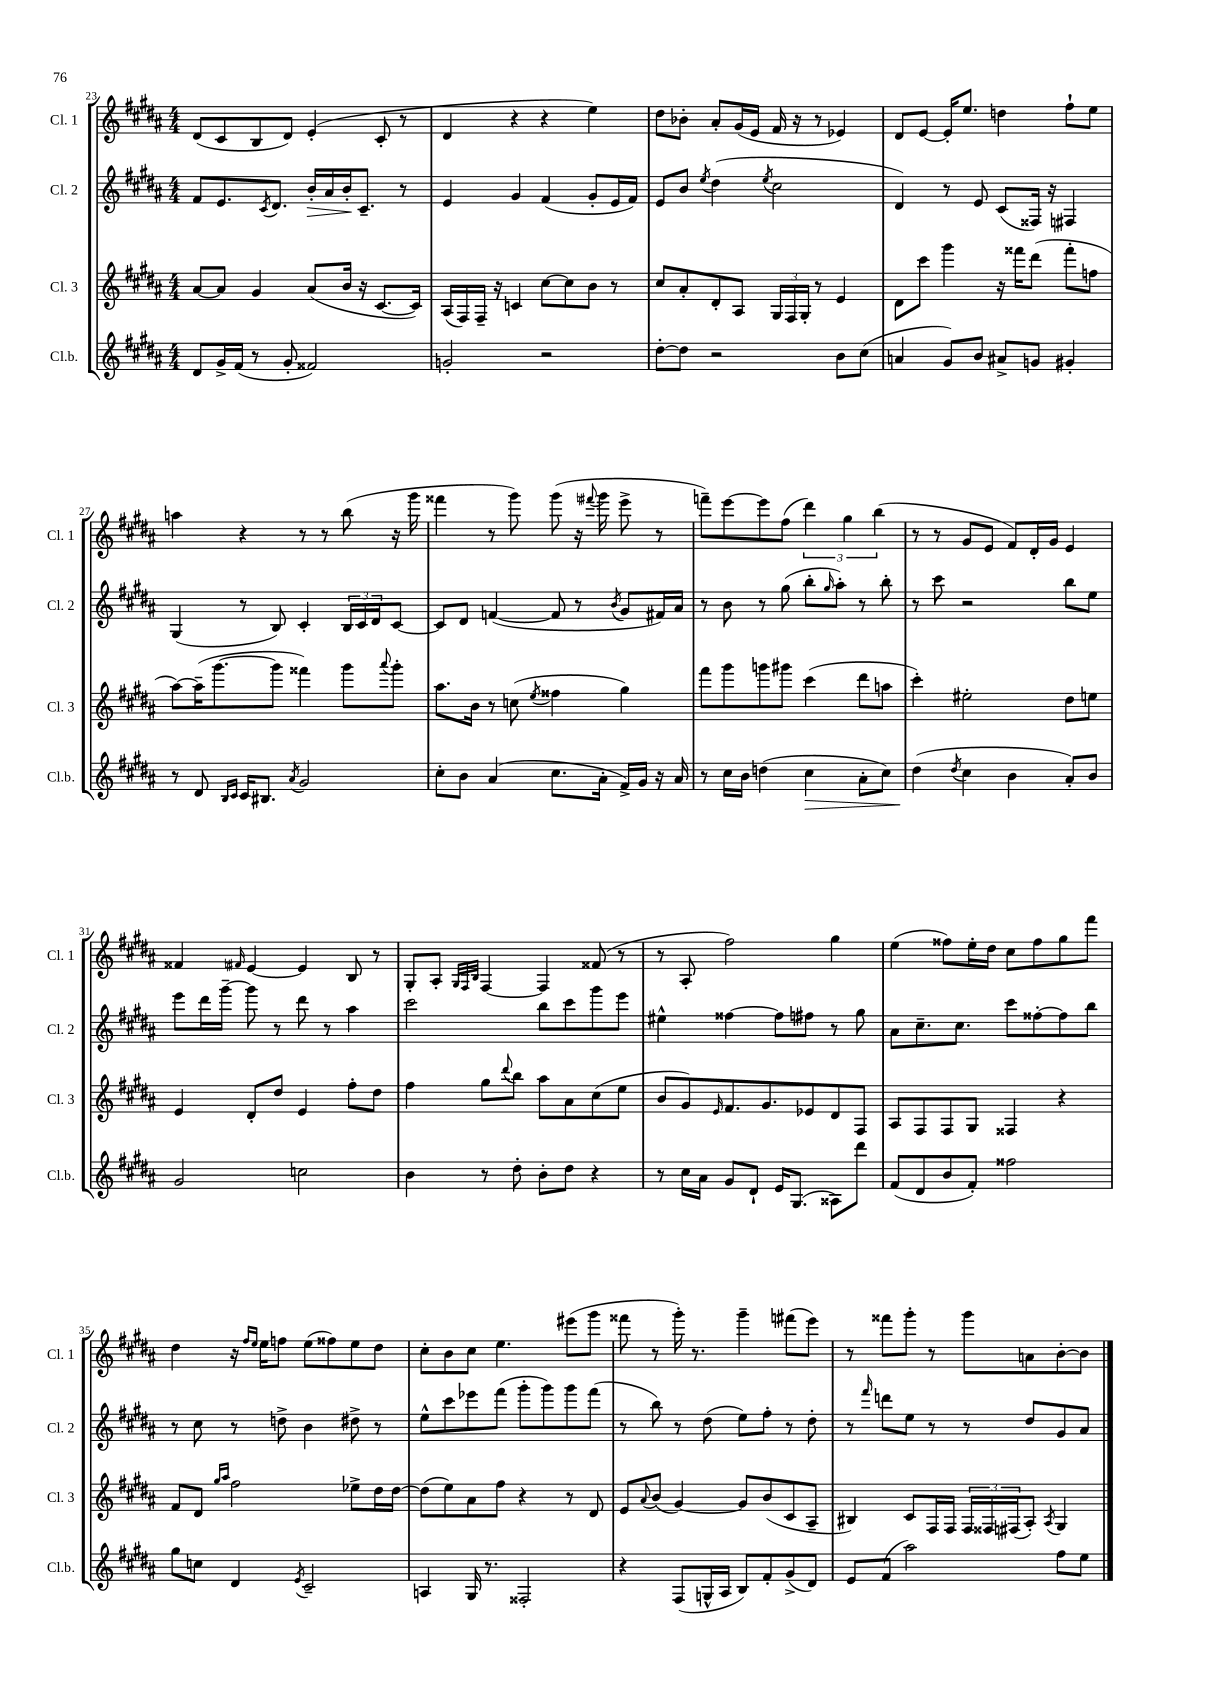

**kern	**dynam	**kern	**kern	**dynam	**kern
*part4	*part4	*part3	*part2	*part2	*part1
*staff4	*staff4	*staff3	*staff2	*staff2	*staff1
*I"Cl.b.	*	*I"Cl. 3	*I"Cl. 2	*	*I"Cl. 1
*I'Cl.b.	*	*I'Cl. 3	*I'Cl. 2	*	*I'Cl. 1
*clefG2	*	*clefG2	*clefG2	*	*clefG2
*k[f#c#g#d#a#]	*	*k[f#c#g#d#a#]	*k[f#c#g#d#a#]	*	*k[f#c#g#d#a#]
*M4/4	*	*M4/4	*M4/4	*	*M4/4
=23	=23	=23	=23	=23	=23
8d#/L	.	[8a#/L	8f#/L	.	(8d#/L
16g#^/L	.	8a#/J]	8.e/	.	8c#/
(16f#/JJ	.	.	.	.	.
8r	.	4g#/	.	.	8B/
.	.	.	8qc#/	.	.
.	.	.	8.d#/J	.	.
8g#'/	.	.	.	.	8d#/J)
!	!	!	!	!LO:HP:b	!
2f##X/)	.	(8a#/L	16b'/LL	>	(4e'/
.	.	.	16a#/	.	.
.	.	16b/Jk	16b'/J	.	.
.	.	16r	8.c#~/J	]	.
.	.	[8.c#/L	.	.	8c#'/
.	.	.	8r	.	8r
.	.	16c#/Jk])	.	.	.
=24	=24	=24	=24	=24	=24
2gn'/	.	(16A#/LL	4e/	.	4d#/
.	.	16F#/)	.	.	.
.	.	16F#~/JJ	.	.	.
.	.	16r	.	.	.
.	.	4cn/	4g#/	.	4r
2r	.	[8cc#\L	(4f#/	.	4r
.	.	8cc#\]	.	.	.
.	.	8b\J	8g#'/L	.	4ee\)
.	.	8r	16e/L	.	.
.	.	.	16f#/JJ)	.	.
=25	=25	=25	=25	=25	=25
[8dd#'\L	.	8cc#/L	8e/L	.	8dd#\L
8dd#\J]	.	8a#'/	8b/J	.	8b-X'\J
.	.	.	8qee/	.	.
2r	.	8d#'/	(4dd#\	.	8a#'/L
.	.	8A#/J	.	.	(16g#/L
.	.	.	.	.	16e/JJ
.	.	.	8qee/	.	.
.	.	24G#/LL	2cc#\	.	16f#/
.	.	24F#/	.	.	.
.	.	.	.	.	16r
.	.	24G#'/JJ	.	.	.
.	.	8r	.	.	8r
8b\L	.	4e/	.	.	4e-X/)
(8cc#\J	.	.	.	.	.
=26	=26	=26	=26	=26	=26
4an/	.	8d#\L	4d#/)	.	8d#/L
.	.	8ccc#\J	.	.	[8e/J
8g#/L)	.	4ggg#\	8r	.	16e'/KL]
.	.	.	.	.	8.ee/J
8b/J	.	.	8e/	.	.
8a#X^/L	.	16r	(8c#/L	.	4ddn\
.	.	16fff##X\KL	.	.	.
8gn/J	.	(8ddd#\J	16F##X/Jk)	.	.
.	.	.	16r	.	.
4g#X'/	.	8fff##'\L	4F#X/	.	8ff#`\L
.	.	8ffn\J	.	.	8ee\J
!!LO:LB:g=z
=27	=27	=27	=27	=27	=27
8r	.	[8aa#\L)	(4G#/	.	4aan\
8d#/	.	(16aa#~\K]	.	.	.
.	.	[8.ggg#\	.	.	.
16qqB/LL	.	.	.	.	.
16qqc#/JJ	.	.	.	.	.
16c#/KL	.	.	8r	.	4r
8.B#X/J	.	.	.	.	.
.	.	8ggg#\J]	8B/)	.	.
8qa#/	.	.	.	.	.
2g#/	.	4fff##X\)	4c#'/	.	8r
.	.	.	.	.	8r
.	.	8ggg#\L	24B/LL	.	(8bb\
.	.	.	24c#/	.	.
.	.	.	24d#/J	.	.
.	.	8qqaaa#/	.	.	.
.	.	8ggg#'\J	[8c#/J	.	16r
.	.	.	.	.	16ggg#\
=28	=28	=28	=28	=28	=28
8cc#'\L	.	8.aa#\L	8c#/L]	.	4fff##X\
8b\J	.	.	8d#/J	.	.
.	.	16b\Jk	.	.	.
(4a#/	.	8r	([4fn/	.	8r
.	.	(8ccn\	.	.	8ggg#\)
.	.	8qee/	.	.	.
8.cc#\L	.	4ff##X\	8f/]	.	(8ggg#\
.	.	.	8r	.	16r
.	.	.	.	.	8qqfff#X/
16a#'\Jk	.	.	.	.	16ggg#\
.	.	.	8qb/	.	.
16f#^/LL)	.	4gg#\)	8g#/L	.	8eee^\
16g#/JJ	.	.	.	.	.
16r	.	.	16f#X/L)	.	8r
16a#/	.	.	16a#/JJ	.	.
=29	=29	=29	=29	=29	=29
8r	.	8fff#\L	8r	.	8fffn~\L)
16cc#\LL	.	8ggg#\	8b\	.	[8eee\
16b\JJ	.	.	.	.	.
(4ddn\	.	8gggn\	8r	.	8eee\]
.	.	8ggg#X\J	(8gg#\	.	(8ff#\J
!	!LO:HP:b	!	!	!	!
4cc#\	>	(4ccc#\	8bb'\L	.	6ddd#\)
.	.	.	16qqgg#/	.	.
.	.	.	8aa#'\J)	.	.
.	.	.	.	.	6gg#\
8a#'\L	.	8ddd#\L	8r	.	.
.	.	.	.	.	(6bb\
8cc#\J)	.	8aan\J	8bb'\	.	.
=30	=30	=30	=30	=30	=30
(4dd#\	.	4ccc#'\)	8r	.	8r
.	.	.	8ccc#\	.	8r
8qdd#/	.	.	.	.	.
4cc#\	]	2ee#X'\	2r	.	8g#/L
.	.	.	.	.	8e/J
4b\	.	.	.	.	8f#/L)
.	.	.	.	.	16d#'/L
.	.	.	.	.	16g#/JJ
8a#'/L)	.	8dd#\L	8bb\L	.	4e/
8b/J	.	8een\J	8ee\J	.	.
!!LO:LB:g=z
=31	=31	=31	=31	=31	=31
2g#/	.	4e/	8eee\L	.	4f##X/
.	.	.	16ddd#\L	.	.
.	.	.	[16ggg#~\JJ	.	.
.	.	.	.	.	16qqf#X/
.	.	8d#'/L	8ggg#\]	.	[4e/
.	.	8dd#/J	8r	.	.
2ccn\	.	4e/	8ddd#\	.	4e/]
.	.	.	8r	.	.
.	.	8ff#'\L	4aa#\	.	8B/
.	.	8dd#\J	.	.	8r
=32	=32	=32	=32	=32	=32
4b\	.	4ff#\	2ccc#\	.	8G#'/L
.	.	.	.	.	8A#'/J
.	.	.	.	.	32qqG#/LLL
.	.	.	.	.	32qqF#/
.	.	.	.	.	32qqB/JJJ
8r	.	8gg#\L	.	.	[4F#/
.	.	8qqddd#/	.	.	.
8dd#'\	.	8bb\J	.	.	.
8b'\L	.	8aa#\L	8bb\L	.	4F#/]
8dd#\J	.	8a#\	8ccc#\	.	.
4r	.	(8cc#\	8ggg#\	.	(8f##X/
.	.	8ee\J	8eee\J	.	8r
=33	=33	=33	=33	=33	=33
8r	.	8b/L	4ee#X^^\	.	8r
16cc#\LL	.	8g#/)	.	.	8A#'/
16a#\JJ	.	.	.	.	.
.	.	16qqe/	.	.	.
8g#/L	.	8.f#/	[4ff##X\	.	2ff#\)
8d#`/J	.	.	.	.	.
.	.	8.g#/	.	.	.
16e/KL	.	.	8ff##\L]	.	.
(8.G#/J	.	.	.	.	.
.	.	8e-X/	8ff#X\J	.	.
8A##X\L)	.	8d#/	8r	.	4gg#\
8ddd#\J	.	8F#/J	8gg#\	.	.
=34	=34	=34	=34	=34	=34
(8f#/L	.	8A#/L	8a#\L	.	(4ee\
8d#/	.	8F#/	8.cc#~\	.	.
8b/	.	8F#/	.	.	8ff##X\L)
.	.	.	8.cc#\J	.	.
8f#'/J)	.	8G#/J	.	.	16ee'\L
.	.	.	.	.	16dd#\JJ
2ff##X\	.	4F##X/	8ccc#\L	.	8cc#\L
.	.	.	[8ff##X'\	.	8ff##\
.	.	4r	8ff##\]	.	8gg#\
.	.	.	8bb\J	.	8fff#\J
!!LO:LB:g=z
=35	=35	=35	=35	=35	=35
8gg#\L	.	8f#/L	8r	.	4dd#\
8ccn\J	.	8d#/J	8cc#\	.	.
.	.	16qqgg#/LL	.	.	.
.	.	16qqaa#/JJ	.	.	.
4d#/	.	2ff#\	8r	.	16r
.	.	.	.	.	16qqff#/LL
.	.	.	.	.	16qqee/JJ
.	.	.	.	.	16ee\KL
.	.	.	8ddn^\	.	8ffn\J
8qe/	.	.	.	.	.
2c#~/	.	.	4b\	.	(8ee\L
.	.	.	.	.	8ff##X\)
.	.	8ee-X^\L	8dd#X^\	.	8ee\
.	.	16dd#\L	8r	.	8dd#\J
.	.	[16dd#\JJ	.	.	.
=36	=36	=36	=36	=36	=36
4An/	.	(8dd#\L]	8ee^^\L	.	8cc#'\L
.	.	8ee\)	8ccc#\	.	8b\
16G#/	.	8a#\	8eee-X\	.	8cc#\J
8.r	.	.	.	.	.
.	.	8ff#\J	(8fff#\J	.	4.ee\
2F##X'/	.	4r	8ggg#'\L	.	.
.	.	.	8ggg#\)	.	.
.	.	8r	8ggg#\	.	(8eee#X\L
.	.	8d#/	(8fff#\J	.	8ggg#\J
=37	=37	=37	=37	=37	=37
4r	.	8e/L	8r	.	8fff##X\
.	.	8qqa#/	.	.	.
.	.	(8b/J	8bb\)	.	8r
(8F#/L	.	[4g#/)	8r	.	16ggg#'\)
.	.	.	.	.	8.r
16Gn^^/L	.	.	(8dd#\	.	.
16A#/JJ	.	.	.	.	.
8B/L)	.	8g#/L]	8ee\L)	.	4ggg#~\
8f#'/	.	(8b/	8ff#'\J	.	.
(8g#^/	.	8c#/	8r	.	(8fff#X\L
8d#/J)	.	8A#~/J	8dd#'\	.	8eee\J)
=38	=38	=38	=38	=38	=38
8e/L	.	4B#X/)	8r	.	8r
.	.	.	16qqfff#/	.	.
(8f#/J	.	.	8dddn\L	.	8fff##X\L
2aa#\)	.	8c#/L	8ee\J	.	8ggg#'\J
.	.	16F#/L	8r	.	8r
.	.	16F#/JJ	.	.	.
.	.	24F#/LL	8r	.	8ggg#\L
.	.	24F##X/	.	.	.
.	.	(24F#X/J	.	.	.
.	.	8A#'/J)	8dd#/L	.	8an\
.	.	8qA#/	.	.	.
8ff#\L	.	4G#/	8g#/	.	[8b'\
8ee\J	.	.	8a#/J	.	8b\J]
==	==	==	==	==	==
*-	*-	*-	*-	*-	*-
